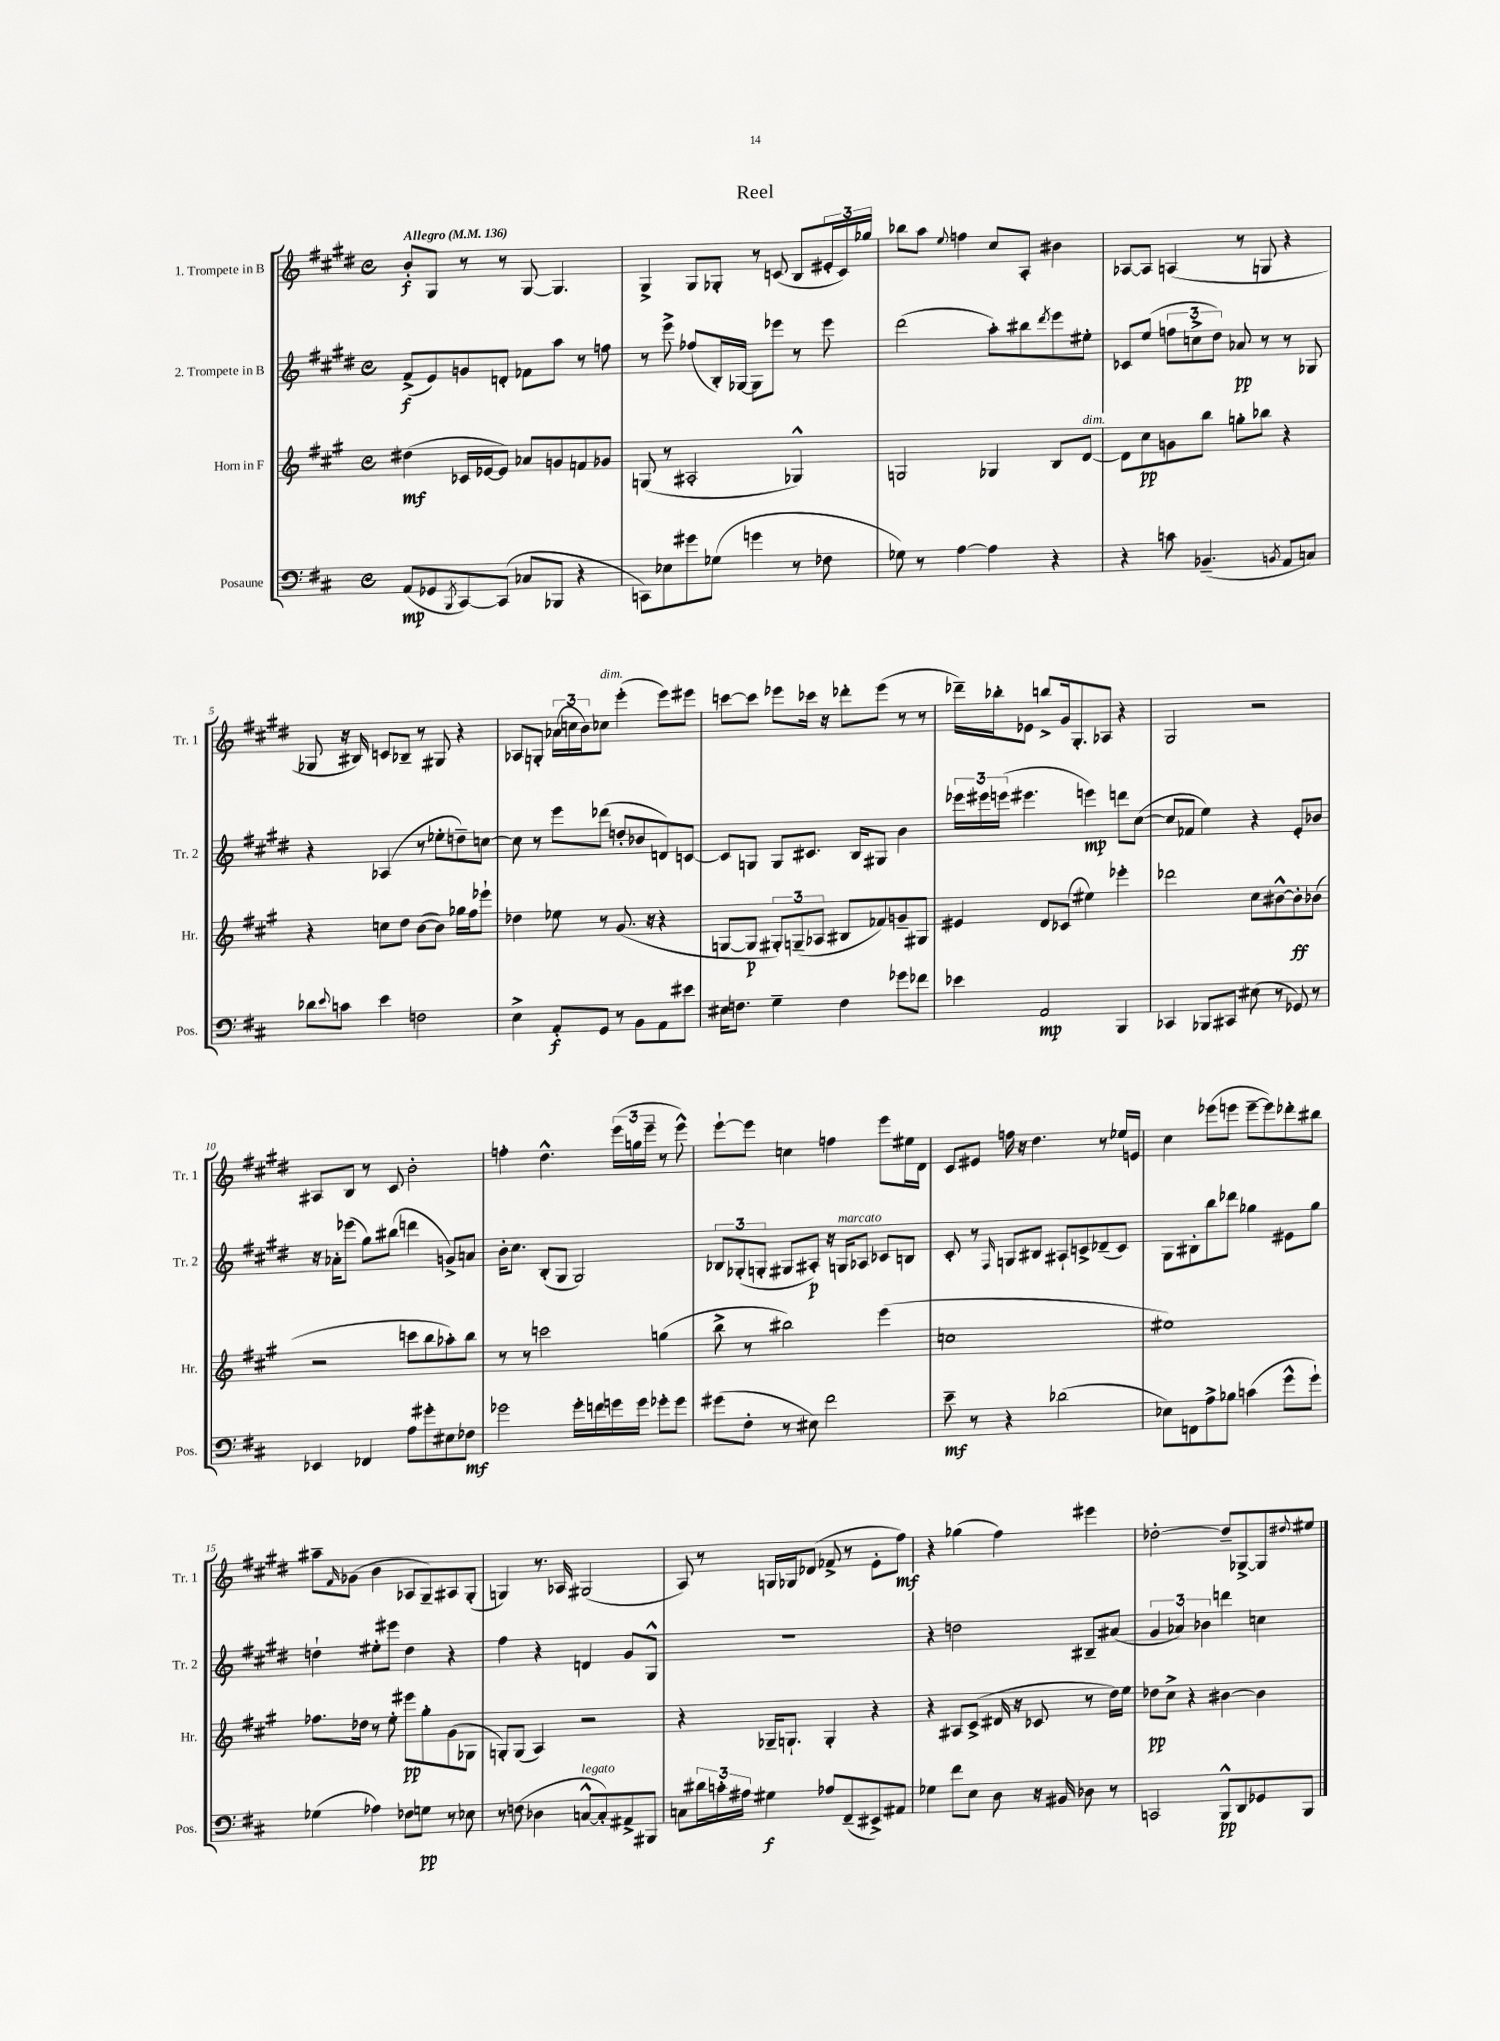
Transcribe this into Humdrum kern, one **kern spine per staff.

**kern	**dynam	**kern	**dynam	**kern	**dynam	**kern	**dynam
*part4	*part4	*part3	*part3	*part2	*part2	*part1	*part1
*staff4	*staff4	*staff3	*staff3	*staff2	*staff2	*staff1	*staff1
*I"Posaune	*	*I"Horn in F	*	*I"2. Trompete in B	*	*I"1. Trompete in B	*
*I'Pos.	*	*I'Hr.	*	*I'Tr. 2	*	*I'Tr. 1	*
*clefF4	*	*clefG2	*	*clefG2	*	*clefG2	*
*k[f#c#]	*	*k[f#c#g#]	*	*k[f#c#g#d#]	*	*k[f#c#g#d#]	*
*M4/4	*	*M4/4	*	*M4/4	*	*M4/4	*
*met(c)	*	*met(c)	*	*met(c)	*	*met(c)	*
*MM136	*	*MM136	*	*MM136	*	*MM136	*
=1	=1	=1	=1	=1	=1	=1	=1
!	!	!	!	!	!	!LO:TX:a:B:t=Allegro	!
(8AA/L	mp	(4dd#X\	mf	(8f#^/L	f	8b'/L	f
8GG-X/	.	.	.	8e/)	.	8G#/J	.
8qBBB/	.	.	.	.	.	.	.
[8CC#/)	.	16c-X/LL	.	8gn/	.	8r	.
.	.	[16e-X/J	.	.	.	.	.
(8CC#/J]	.	8e-/J])	.	8dn'/J	.	8r	.
8C-X/L	.	8a-X/L	.	8f-X\L	.	[8G#/	.
8BBB-X/J	.	8gn/	.	8aa\J	.	4.G#/]	.
4r	.	8fn/	.	8r	.	.	.
.	.	8g-X/J	.	8ffn\	.	.	.
=2	=2	=2	=2	=2	=2	=2	=2
8CCn\L)	.	(8Gn/	.	8r	.	4G#^/	.
8E-X\	.	8r	.	8eee^\	.	.	.
8g#X\	.	2A#X'/	.	(8ff-X/L	.	8G#/L	.
(8G-X\J	.	.	.	16B'/L)	.	8G-X'/J	.
.	.	.	.	[16G-X/JJ	.	.	.
4gn\	.	.	.	8G-\L]	.	8r	.
.	.	.	.	8eee-X\J	.	(8cn/	.
8r	.	4G-X^^/)	.	8r	.	8B/L	.
8F-X\	.	.	.	8eee-\	.	24e#X'/L	.
.	.	.	.	.	.	24c/)	.
.	.	.	.	.	.	24gg-X/JJ	.
=3	=3	=3	=3	=3	=3	=3	=3
8G-X\)	.	2Gn/	.	(2ddd#\	.	8bb-X\L	.
8r	.	.	.	.	.	8aa\J	.
.	.	.	.	.	.	8qqee/	.
[4A\	.	.	.	.	.	4ffn\	.
4A\]	.	4G-X/	.	8aa'\L)	.	8cc#/L	.
.	.	.	.	8bb#X\	.	8A'/J	.
.	.	.	.	8qddd#/	.	.	.
4r	.	8B/L	.	8eee\	.	4b#X\	.
!	!	!LO:TX:a:i:t=dim.	!	!	!	!	!
.	.	[8d/J	.	8ee#X'\J	.	.	.
=4	=4	=4	=4	=4	=4	=4	=4
4r	.	8d\L]	.	8c-X/L	.	[8A-X/L	.
.	.	8cc#\	pp	(8ee/J	.	8A-/J]	.
8cn\	.	8gn\	.	12ffn\L	.	(4An/	.
.	.	.	.	12ccn^\	.	.	.
(4.BB-X~/	.	8bb\J	.	.	.	.	.
.	.	.	.	12dd#\J)	.	.	.
.	.	8ggn'\L	.	8a-X/	pp	8r	.
.	.	8bb-X\J	.	8r	.	8Gn/	.
8qBBn/	.	.	.	.	.	.	.
8AA/L	.	4r	.	8r	.	4r	.
8Cn/J)	.	.	.	8G-X/	.	.	.
!!LO:LB:g=z
=5	=5	=5	=5	=5	=5	=5	=5
8d-X\L	.	4r	.	4r	.	8G-X/	.
8qqe/	.	.	.	.	.	.	.
8cn\J	.	.	.	.	.	16r	.
.	.	.	.	.	.	16B#X/)	.
4e\	.	8ccn\L	.	(4A-X/	.	8cn/L	.
.	.	8dd\J	.	.	.	8B-X~/J	.
2Fn\	.	([8b\L	.	8r	.	8r	.
.	.	8b\J])	.	8ee-X'\L	.	8G#X/	.
.	.	16gg-X\LL	.	8ddn~\)	.	4r	.
.	.	16ff#\J	.	.	.	.	.
.	.	8eee-X`\J	.	[8ccn\J	.	.	.
=6	=6	=6	=6	=6	=6	=6	=6
4E^\	.	4dd-X\	.	8cc\]	.	8A-X/L	.
.	.	.	.	8r	.	8Gn'/J	.
8AA'/L	f	8ee-X\	.	8eee\L	.	(24a-X\LL	.
.	.	.	.	.	.	24ccn\	.
.	.	.	.	.	.	24b\J)	.
!	!	!	!	!	!	!LO:TX:a:i:t=dim.	!
8GG/J	.	8r	.	(8ddd-X\J	.	8cc-X\J	.
8r	.	(8.g#/	.	8ddn'/L	.	(4eee'\	.
8BB\L	.	.	.	8b-X/	.	.	.
.	.	16r	.	.	.	.	.
8AA\	.	4r	.	8dn/)	.	8eee\L)	.
8e#X\J	.	.	.	[8cn/J	.	8eee#X\J	.
=7	=7	=7	=7	=7	=7	=7	=7
16E#X\KL	.	[8Gn/L	.	8c/L]	.	[8cccn\L	.
8.Fn\J	.	.	.	.	.	.	.
.	.	8G/J]	p	8Gn/J	.	8ccc\J]	.
4G~\	.	12G#X'/L)	.	8G/L	.	8eee-X\L	.
.	.	(12Gn~/	.	.	.	.	.
.	.	.	.	8.c#X/J	.	16ccc-X\Jk	.
.	.	12A-X/J	.	.	.	.	.
.	.	.	.	.	.	16r	.
4F\	.	8B#X/L	.	.	.	8ddd-X'\L	.
.	.	.	.	16B/KL	.	.	.
.	.	8f-X/)	.	8G#X/J	.	(8eee-\J	.
8g-X\L	.	8gn~/	.	4b\	.	8r	.
8f-X\J	.	8G#X/J	.	.	.	8r	.
=8	=8	=8	=8	=8	=8	=8	=8
4e-X\	.	4e#X/	.	24eee-X\LL	.	16ddd-X~\LL)	.
.	.	.	.	24eee#X\	.	.	.
.	.	.	.	.	.	16bb-X'\J	.
.	.	.	.	(24eeen\JJ	.	.	.
.	.	.	.	4.eee#X\	.	8e-X\J	.
2AA/	mp	8d/L	.	.	.	8bbn^/L	.
.	.	(8c-X/J	.	.	.	16g#/k	.
.	.	.	.	.	.	8.G#'/	.
.	.	4ee#X\)	.	4eeen\)	mp	.	.
.	.	.	.	.	.	8A-X/J	.
4BBB/	.	4eee-X'\	.	8dddn\L	.	4r	.
.	.	.	.	([8cc#\J	.	.	.
=9	=9	=9	=9	=9	=9	=9	=9
4CC-X/	.	2ddd-X\	.	8cc#/L]	.	2G#/	.
.	.	.	.	8f-X/J	.	.	.
8BBB-X/L	.	.	.	4ee\)	.	.	.
8CC#X/J	.	.	.	.	.	.	.
(8E#X\	.	8cc#\L	.	4r	.	2r	.
8r	.	[8b#X^^\	.	.	.	.	.
8GG-X/)	.	8b#'\]	ff	8e'/L	.	.	.
8r	.	(8b-X\J	.	8b-X/J	.	.	.
!!LO:LB:g=z
=10	=10	=10	=10	=10	=10	=10	=10
4EE-X/	.	2r	.	16r	.	8A#X/L	.
.	.	.	.	16a-X'\KL	.	.	.
.	.	.	.	(8eee-X\J	.	8B/J	.
4FF-X/	.	.	.	8gg#\L)	.	8r	.
.	.	.	.	(8bb#X\J	.	8c#/	.
8A\L	.	8cccn\L	.	4dddn\	.	2b'\	.
8g#X'\	.	8bb\	.	.	.	.	.
8E#X\	.	8aa-X'\)	.	8gn^/L)	.	.	.
8F-X\J	mf	8bb\J	.	8an/J	.	.	.
=11	=11	=11	=11	=11	=11	=11	=11
2g-X\	.	8r	.	16b'\KL	.	4ffn'\	.
.	.	.	.	8.cc#\J	.	.	.
.	.	8r	.	.	.	.	.
.	.	2cccn\	.	(8B'/L	.	4.dd#^^\	.
.	.	.	.	8G#/J	.	.	.
16g-'\LL	.	.	.	2G#/)	.	.	.
16fn\	.	.	.	.	.	.	.
16gn\	.	.	.	.	.	(24eee\LL	.
.	.	.	.	.	.	24ggn\	.
16g\JJ	.	.	.	.	.	.	.
.	.	.	.	.	.	24eee~\JJ	.
8g-X'\L	.	(4ggn\	.	.	.	8r	.
8g-\J	.	.	.	.	.	8eee^^\)	.
=12	=12	=12	=12	=12	=12	=12	=12
(8g#X\L	.	8bb^\	.	12B-X/L	.	[8eee`\L	.
.	.	.	.	(12G-X'/	.	.	.
8F#'\J	.	8r	.	.	.	8eee\J]	.
.	.	.	.	12Gn'/J	.	.	.
8r	.	2bb#X\)	.	8G#X/L	.	4ccn\	.
8E#X\)	.	.	.	8A#X'/J)	p	.	.
2f#\	.	.	.	16r	.	4ffn\	.
!	!	!	!	!LO:TX:a:i:t=marcato	!	!	!
.	.	.	.	16Gn/KL	.	.	.
.	.	.	.	8A-X/J	.	.	.
.	.	(4eee\	.	8c-X/L	.	8eee\L	.
.	.	.	.	8Bn/J	.	16ee#X\L	.
.	.	.	.	.	.	16d#\JJ	.
=13	=13	=13	=13	=13	=13	=13	=13
8e~\	mf	1ccn	.	8c#'/	.	8c#/L	.
8r	.	.	.	8r	.	8e#X/J	.
.	.	.	.	16qqF#/	.	.	.
4r	.	.	.	8Gn/L	.	16ffn\	.
.	.	.	.	.	.	16r	.
.	.	.	.	8B#X/J	.	4.dd#\	.
(2d-X\	.	.	.	8A#X`/L	.	.	.
.	.	.	.	8cn^/	.	.	.
.	.	.	.	(8d-X~/	.	8r	.
.	.	.	.	8c/J)	.	16ee-X/LL	.
.	.	.	.	.	.	16en/JJ	.
=14	=14	=14	=14	=14	=14	=14	=14
8E-X\L)	.	1ee#X)	.	8G#\L	.	4cc#\	.
8FFn\	.	.	.	8B#X'\	.	.	.
8A^\	.	.	.	8bb\	.	(8eee-X\L	.
8B-X\J	.	.	.	8ddd-X\J	.	8eeen\J	.
(4cn\	.	.	.	4gg-X\	.	[8eee~\L	.
.	.	.	.	.	.	8eee\])	.
8g^^\L	.	.	.	8e#X\L	.	8ddd-X'\	.
8g`\J)	.	.	.	8gg-\J	.	8bb#X\J	.
!!LO:LB:g=z
=15	=15	=15	=15	=15	=15	=15	=15
(4G-X\	.	8.ff-X\L	.	4ddn`\	.	8aa#X~\L	.
.	.	.	.	.	.	16qqf#/	.
.	.	.	.	.	.	(8g-X\J	.
.	.	16dd-X\Jk	.	.	.	.	.
4A-X\)	.	8r	.	8ee#X'\L	.	4b\	.
.	.	8ee'\	.	8eee#X\J	.	.	.
8F-X\L	.	8eee#X\L	pp	4dd\	.	8A-X/L	.
8Gn\J	pp	8gg#'\	.	.	.	8G#~/)	.
8r	.	(8g#\	.	4r	.	8A#X/	.
8E-X\	.	8G-X\J	.	.	.	(8G#'/J	.
=16	=16	=16	=16	=16	=16	=16	=16
8r	.	8Gn'/L)	.	4ff#\	.	4Gn/)	.
(8Fn\	.	(8G/J	.	.	.	.	.
4D-X\	.	4A/)	.	4r	.	8.r	.
.	.	.	.	.	.	16A-X/	.
!LO:TX:a:i:t=legato	!	!	!	!	!	!	!
[8Cn^^/L	.	2r	.	4dn/	.	(2G#X/	.
8C'/])	.	.	.	.	.	.	.
8AA#X^/	.	.	.	8g#/L	.	.	.
8BBB#X/J	.	.	.	8G#^^/J	.	.	.
=17	=17	=17	=17	=17	=17	=17	=17
8Cn\L	.	4r	.	1r	.	8A/)	.
24d#X\L	.	.	.	.	.	8r	.
24cn'\	.	.	.	.	.	.	.
24A#X\JJ	.	.	.	.	.	.	.
4G#X\	f	16G-X~/KL	.	.	.	16Gn/LL	.
.	.	8.Gn`/J	.	.	.	16G-X/J	.
.	.	.	.	.	.	(8d-X/J	.
8A-X/L	.	4G'/	.	.	.	8f-X^/	.
(8FF#~/	.	.	.	.	.	8r	.
8EE#X^/)	.	4r	.	.	.	8e'\L	.
8AA#X/J	.	.	.	.	.	8ff#\J)	mf
=18	=18	=18	=18	=18	=18	=18	=18
4G-X\	.	4r	.	4r	.	4r	.
8f#\L	.	8A#X/L	.	2ddn\	.	(4gg-X\	.
8E\J	.	(8c#^/J	.	.	.	.	.
8D\	.	16d#X/	.	.	.	4ff#\)	.
.	.	16r	.	.	.	.	.
16r	.	8c-X/	.	.	.	.	.
16BB#X/	.	.	.	.	.	.	.
8D-X\	.	8r	.	8B#X~/L	.	4eee#X\	.
8r	.	16dd\LL)	.	(8a#X/J	.	.	.
.	.	16ee\JJ	.	.	.	.	.
=19	=19	=19	=19	=19	=19	=19	=19
2CCn/	.	8dd-X\L	pp	6g#/	.	[2dd-X'\	.
.	.	8cc#^\J	.	.	.	.	.
.	.	.	.	6a-X/)	.	.	.
.	.	4r	.	.	.	.	.
.	.	.	.	6b-X\	.	.	.
8BBB^^/L	pp	[4b#X\	.	4dddn\	.	8dd-~/L]	.
8DD/	.	.	.	.	.	[8G-X^/	.
8GG-X/	.	4b#\]	.	4ccn\	.	8G-/]	.
.	.	.	.	.	.	8qqdd#X/	.
8BBB/J	.	.	.	.	.	8ee#X/J	.
==	==	==	==	==	==	==	==
*-	*-	*-	*-	*-	*-	*-	*-
